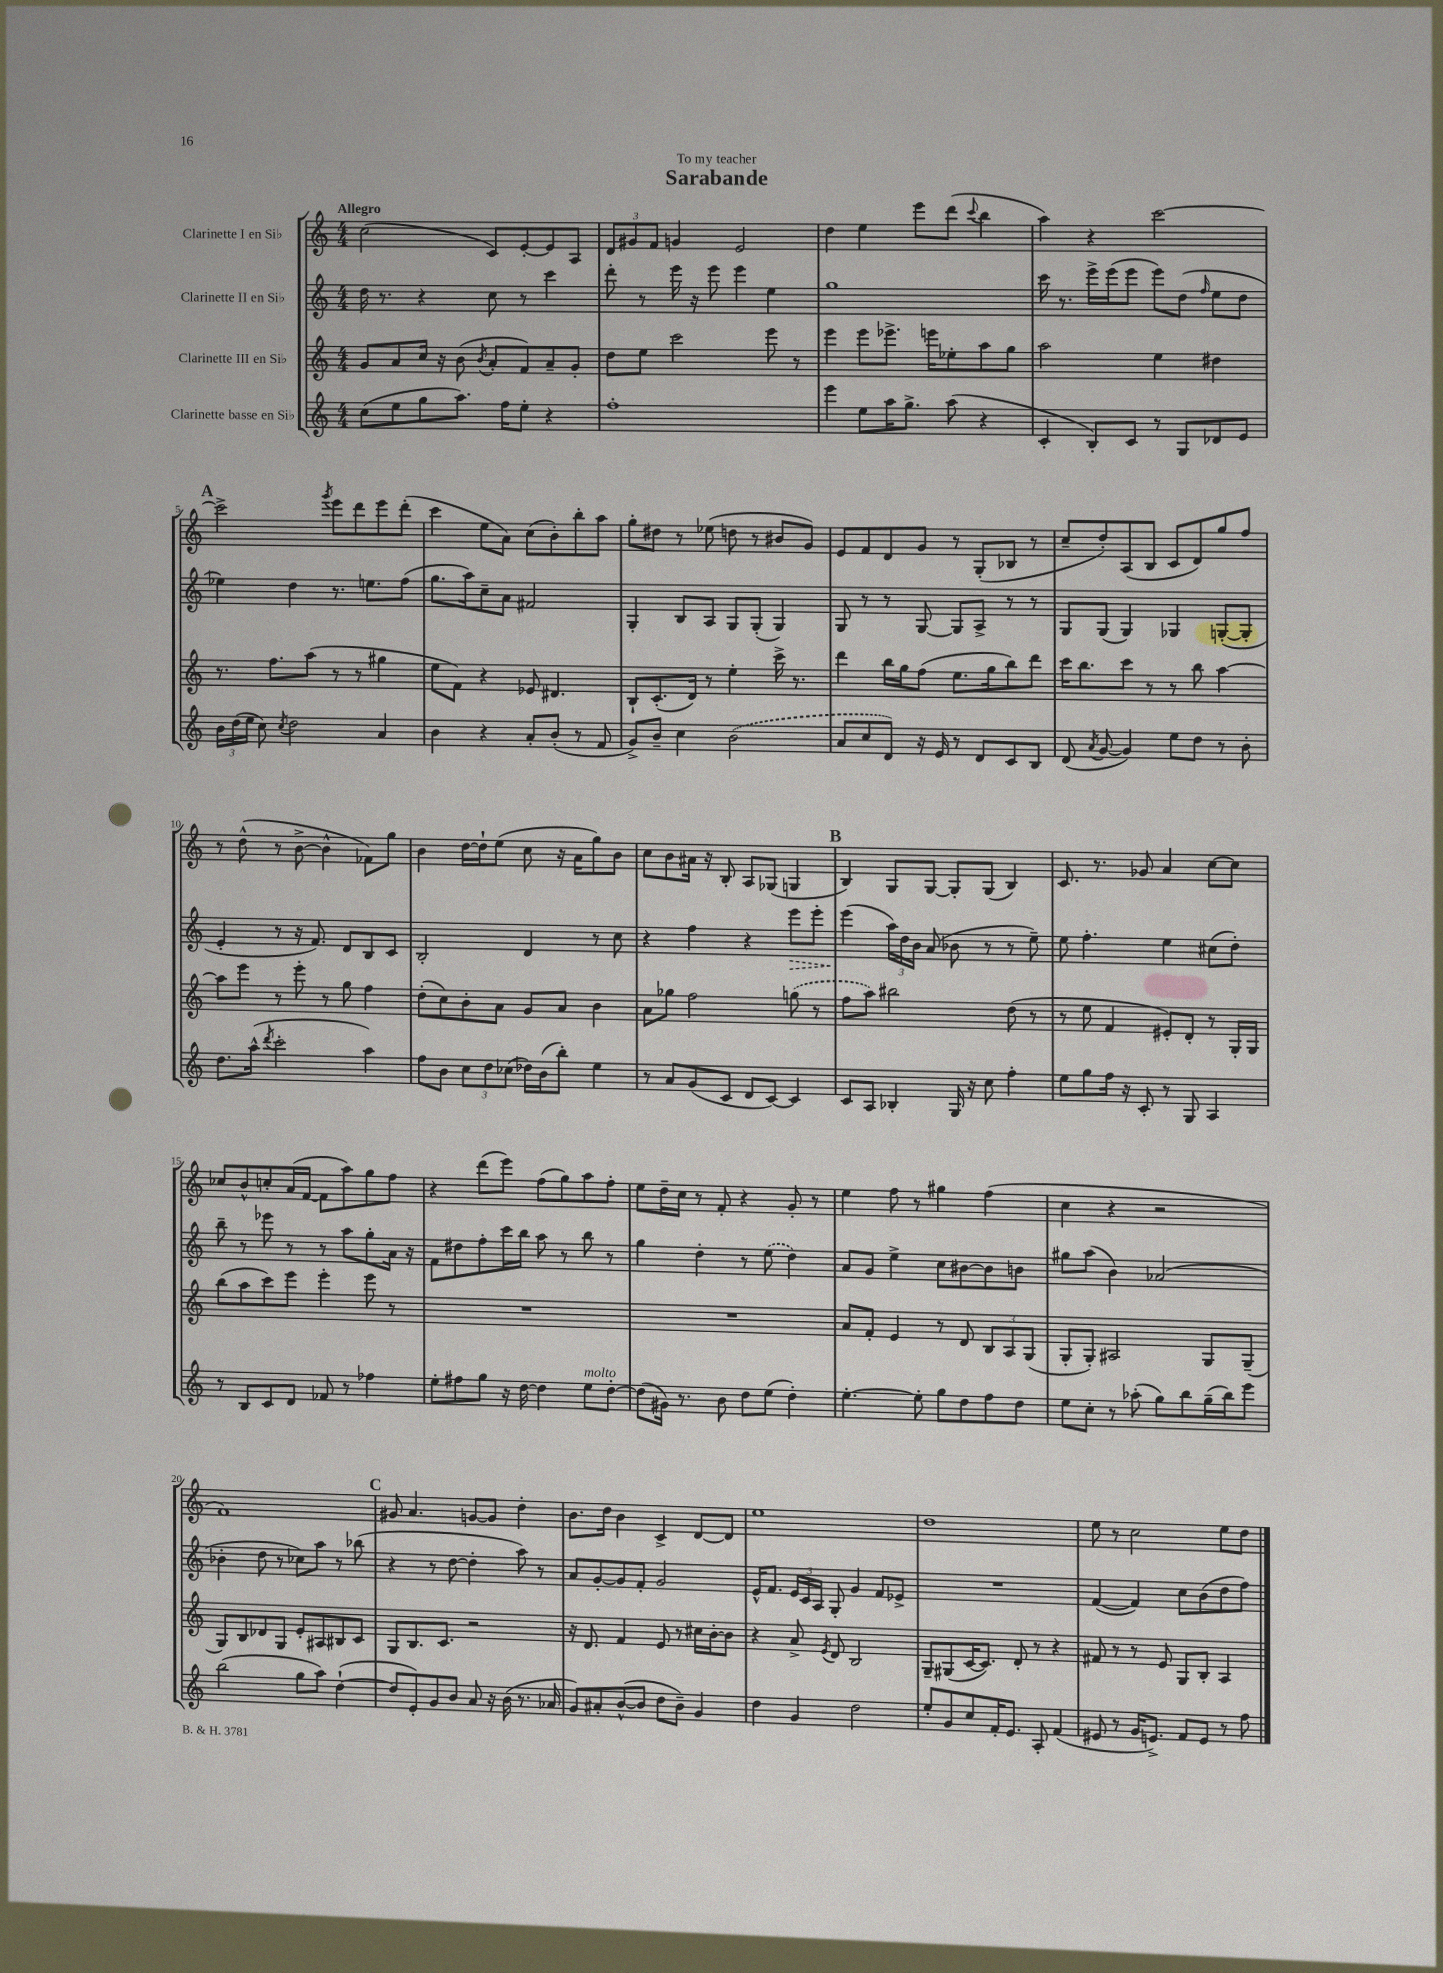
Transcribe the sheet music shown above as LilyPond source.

\header { title = "Sarabande" dedication = "To my teacher" }
<<
\new StaffGroup <<
\new Staff = "s0" \with { instrumentName = "Clarinette I en Sib" } {
    \clef treble \key c \major \numericTimeSignature \time 4/4 \tempo "Allegro"
    \autoBeamOff c''2( c'8[) e'8~-. e'8 a8] |
    \tuplet 3/2 { d'8[ gis'8 f'8] } g'4 e'2 |
    d''4 e''4 e'''8[ d'''8]( \appoggiatura { c'''8 } b''4 |
    a''4) r4 c'''2~ |
    \mark \markup { \bold "A" } c'''2-> \acciaccatura { g'''8 } e'''8[ d'''8 e'''8 d'''8]-.( |
    c'''4 e''8[ a'8]) c''8[( b'8-.) b''8-. a''8] |
    g''8[-. dis''8] r8 ees''8( d''8 r8 bis'8[ g'8]) |
    e'8[ f'8 d'8 g'8] r8 g8[-.( bes8] r8 |
    c''8[-- d''8-.) a8( b8] c'8[ d'8) g''8 f''8] |
    r8 d''8-^( r8 b'8~-> b'4-^ fes'8[) g''8] |
    b'4 d''16[~ d''16-! e''8]( c''8 r16 a'16[ g''8) b'8] |
    c''8[ b'8 ais'16] r16 b8-. a8[ ges8]( g4 |
    \mark \markup { \bold "B" } b4) g8[ g8]~ g8[-. g8]( b4) |
    c'8. r8. ges'8 a'4 c''8[~ c''8] |
    ces''8[ b'8-^ c''8-. a'16( f'16]~ f'8[ a''8) g''8 f''8] |
    r4 d'''8[( e'''8]) f''8[( g''8) a''8 f''8]-. |
    e''8[ d''16-- c''16] r8 f'8-. r4 g'8-. r8 |
    e''4 f''8 r8 gis''4 f''4( |
    c''4 r4 r2 |
    f'1) |
    \mark \markup { \bold "C" } gis'8 a'4. g'8[~ g'8] d''4-. |
    b'8.[ d''16] b'4 c'4-> d'8[~ d'8] |
    e''1 |
    d''1 |
    e''8 r8 c''2 e''8[ d''8] \bar "|." |
}
\new Staff = "s1" \with { instrumentName = "Clarinette II en Sib" } {
    \clef treble \key c \major \numericTimeSignature \time 4/4
    \autoBeamOff d''16 r8. r4 c''8 r8 c'''4 |
    d'''8-. r8 e'''16 r16 e'''8 e'''4 e''4 |
    g''1 |
    c'''16 r8. e'''16[-> e'''16( e'''8] e'''8[) d''8]( \grace { f''16 } e''8[ d''8] |
    \mark \markup { \bold "A" } ees''4) d''4 r8. e''8.[ f''8]( |
    g''8.[ a''16) c''8-- a'8] fis'2 |
    g4-. b8[ a8] g8[ g8]-.( g4) |
    g8 r8 r8 g8~ g8[ a8]-> r8 r8 |
    g8[ g8]( g4) ges4 g8[~-.( g8]-. |
    e'4-. r8 r16 f'8.) d'8[ b8 c'8] |
    b2-. d'4 r8 c''8 |
    r4 f''4 r4 \once \override Hairpin.style = #'dashed-line e'''8[\> e'''8]-. |
    \mark \markup { \bold "B" } e'''4\!( \tuplet 3/2 { a''16[) d''16 b'16] } a'8( bes'8 r8 r8 e''8--) |
    e''8 f''4.-. e''4 cis''8[( d''8]-.) |
    b''8-- r8 ees'''8 r8 r8 a''8[ g''8-. a'16] r16 |
    f'8[ dis''8 f''8-. c'''16 b''16] a''8 r8 b''8 r8 |
    g''4 d''4-. r8 \once \slurDashed e''8( d''4) |
    a'8[ g'8] e''4-> c''8[ bis'8~ bis'8 b'8] |
    gis''8[ a''8]( b'4) aes'2( |
    bes'4-. d''8 r8 ces''8[) a''8] r8 bes''8( |
    \mark \markup { \bold "C" } r4 r8 d''8~ d''4-. a''8) r8 |
    a'8[ g'8~-. g'8 f'8]-. g'2 |
    e'16[-^ f'8.] \tuplet 3/2 { e'16[ c'16 a16] } g8-. g'4 f'8[ ees'8]-> |
    R1 |
    f'4~( f'4) c''8[ b'8( d''8 f''8]) \bar "|." |
}
\new Staff = "s2" \with { instrumentName = "Clarinette III en Sib" } {
    \clef treble \key c \major \numericTimeSignature \time 4/4
    \autoBeamOff g'8[ a'8 c''16] r16 b'8( \acciaccatura { b'8 } a'8[-. f'8) a'8-- g'8]-. |
    d''8[ e''8] c'''2 e'''8 r8 |
    e'''4 e'''8[ ees'''8.]-> e'''16[ ees''8-. a''8 g''8] |
    a''2 e''4 dis''4 |
    \mark \markup { \bold "A" } r8. f''8.[ a''8]( r8 r8 gis''4 |
    e''8[ f'8]) r4 ees'8 dis'4. |
    b8[-! c'8.-.( d'16]) r8 e''4-. c'''16-> r8. |
    d'''4 b''16[ g''16 f''8]( e''8.[ g''16 b''8) d'''8] |
    c'''16[ b''8. c'''8] r8 r8 b''8 a''4~ |
    a''8[ e'''8] r8 e'''8-. r8 g''8 f''4 |
    d''8[-.( c''8) b'8-. a'8] g'8[ a'8] b'4 |
    a'8[ ges''8] f''2 \once \slurDashed g''8( r8 |
    \mark \markup { \bold "B" } f''8[ a''8]) bis''2 d''8( r8 |
    r8 e''8 f'4 eis'8[-.) d'8]-. r8 g16[-. g16] |
    b''8[( a''8 c'''8) e'''8] e'''4-. e'''8 r8 |
    R1 |
    R1 |
    a'8[ f'8]-. e'4 r8 d'8 \tuplet 3/2 { b8[ a8 g8]( } |
    g8[-. g8]-.) ais2 g8[ g8]--( |
    g8[) b8 des'8 g8] e'8[-. ais8 bis8 c'8] |
    \mark \markup { \bold "C" } g8[ b8. c'8.] r2 |
    r16 d'8. f'4 e'8 r8 cis''16[ b'16~-. b'8] |
    r4 a'8-> \acciaccatura { e'8 } d'8 b2 |
    g8[-- gis8( c'16~ c'8.]) d'8-. r8 r4 |
    fis'8 r8 r8 e'8 g8[ b8]-. a4 \bar "|." |
}
\new Staff = "s3" \with { instrumentName = "Clarinette basse en Sib" } {
    \clef treble \key c \major \numericTimeSignature \time 4/4
    \autoBeamOff c''8[( e''8 g''8 a''8.]) f''16[ e''8]-. r4 |
    f''1-. |
    e'''4 e''8[ a''16 g''8.]-> a''8( r4 |
    c'4-. b8[-.) c'8] r8 g8[ des'8 e'8] |
    \mark \markup { \bold "A" } \tuplet 3/2 { b'16[ d''16( e''16] } c''8) \acciaccatura { c''8 } d''2 a'4 |
    b'4 r4 a'8[-. b'8]-.( r8 f'8 |
    g'8[->) b'8]-- c''4 \once \slurDashed b'2( |
    a'8[ c''8 d'8]) r16 e'16 r8 d'8[ c'8 b8] |
    d'8( \acciaccatura { a'8 } g'8~ g'4) e''8[ d''8] r8 b'8-. |
    d''8.[ a''16]-^( \acciaccatura { d'''8 } c'''2-. a''4) |
    f''8[ b'8] \tuplet 3/2 { c''8[ d''8 ces''8]( } des''16[) b'16( b''8]-.) e''4 |
    r8 a'8[ g'8( c'8] d'8[ c'8]~) c'4 |
    \mark \markup { \bold "B" } c'8[ a8] bes4-. g16 r16 c''8 f''4-. |
    e''8[ g''8 f''16] r16 c'8-. r8 g8 a4 |
    r8 b8[ c'8 d'8] fes'8 r8 fes''4 |
    e''8[-. fis''8 g''8] r16 d''16~ d''4 e''8[^\markup { \italic "molto" } d''8]~-. |
    d''8[( gis'16]) r8. b'8 d''8[ e''8]( d''4-.) |
    e''4.~-. e''8-. g''8[ d''8 f''8 d''8] |
    e''8[ c''8]-. r8 aes''8-.( g''8[) b''8 g''16--( b''16) e'''8] |
    b''2( g''8[ a''8]) d''4~-!( |
    \mark \markup { \bold "C" } d''8[ e'8-.) g'8 b'8] a'8 r16 b'16( r8. aes'16 |
    g'8[) ais'8-. b'8~-^( b'8] d''8[ b'8]--) g'4 |
    d''4 g'4 d''2 |
    e''8[-. g'8 c''8 f'16-. e'8.] a8-. f'4( |
    eis'8 r8 g'16[ e'8.]->) f'8[ e'8] r8 f''8 \bar "|." |
}
>>
>>
